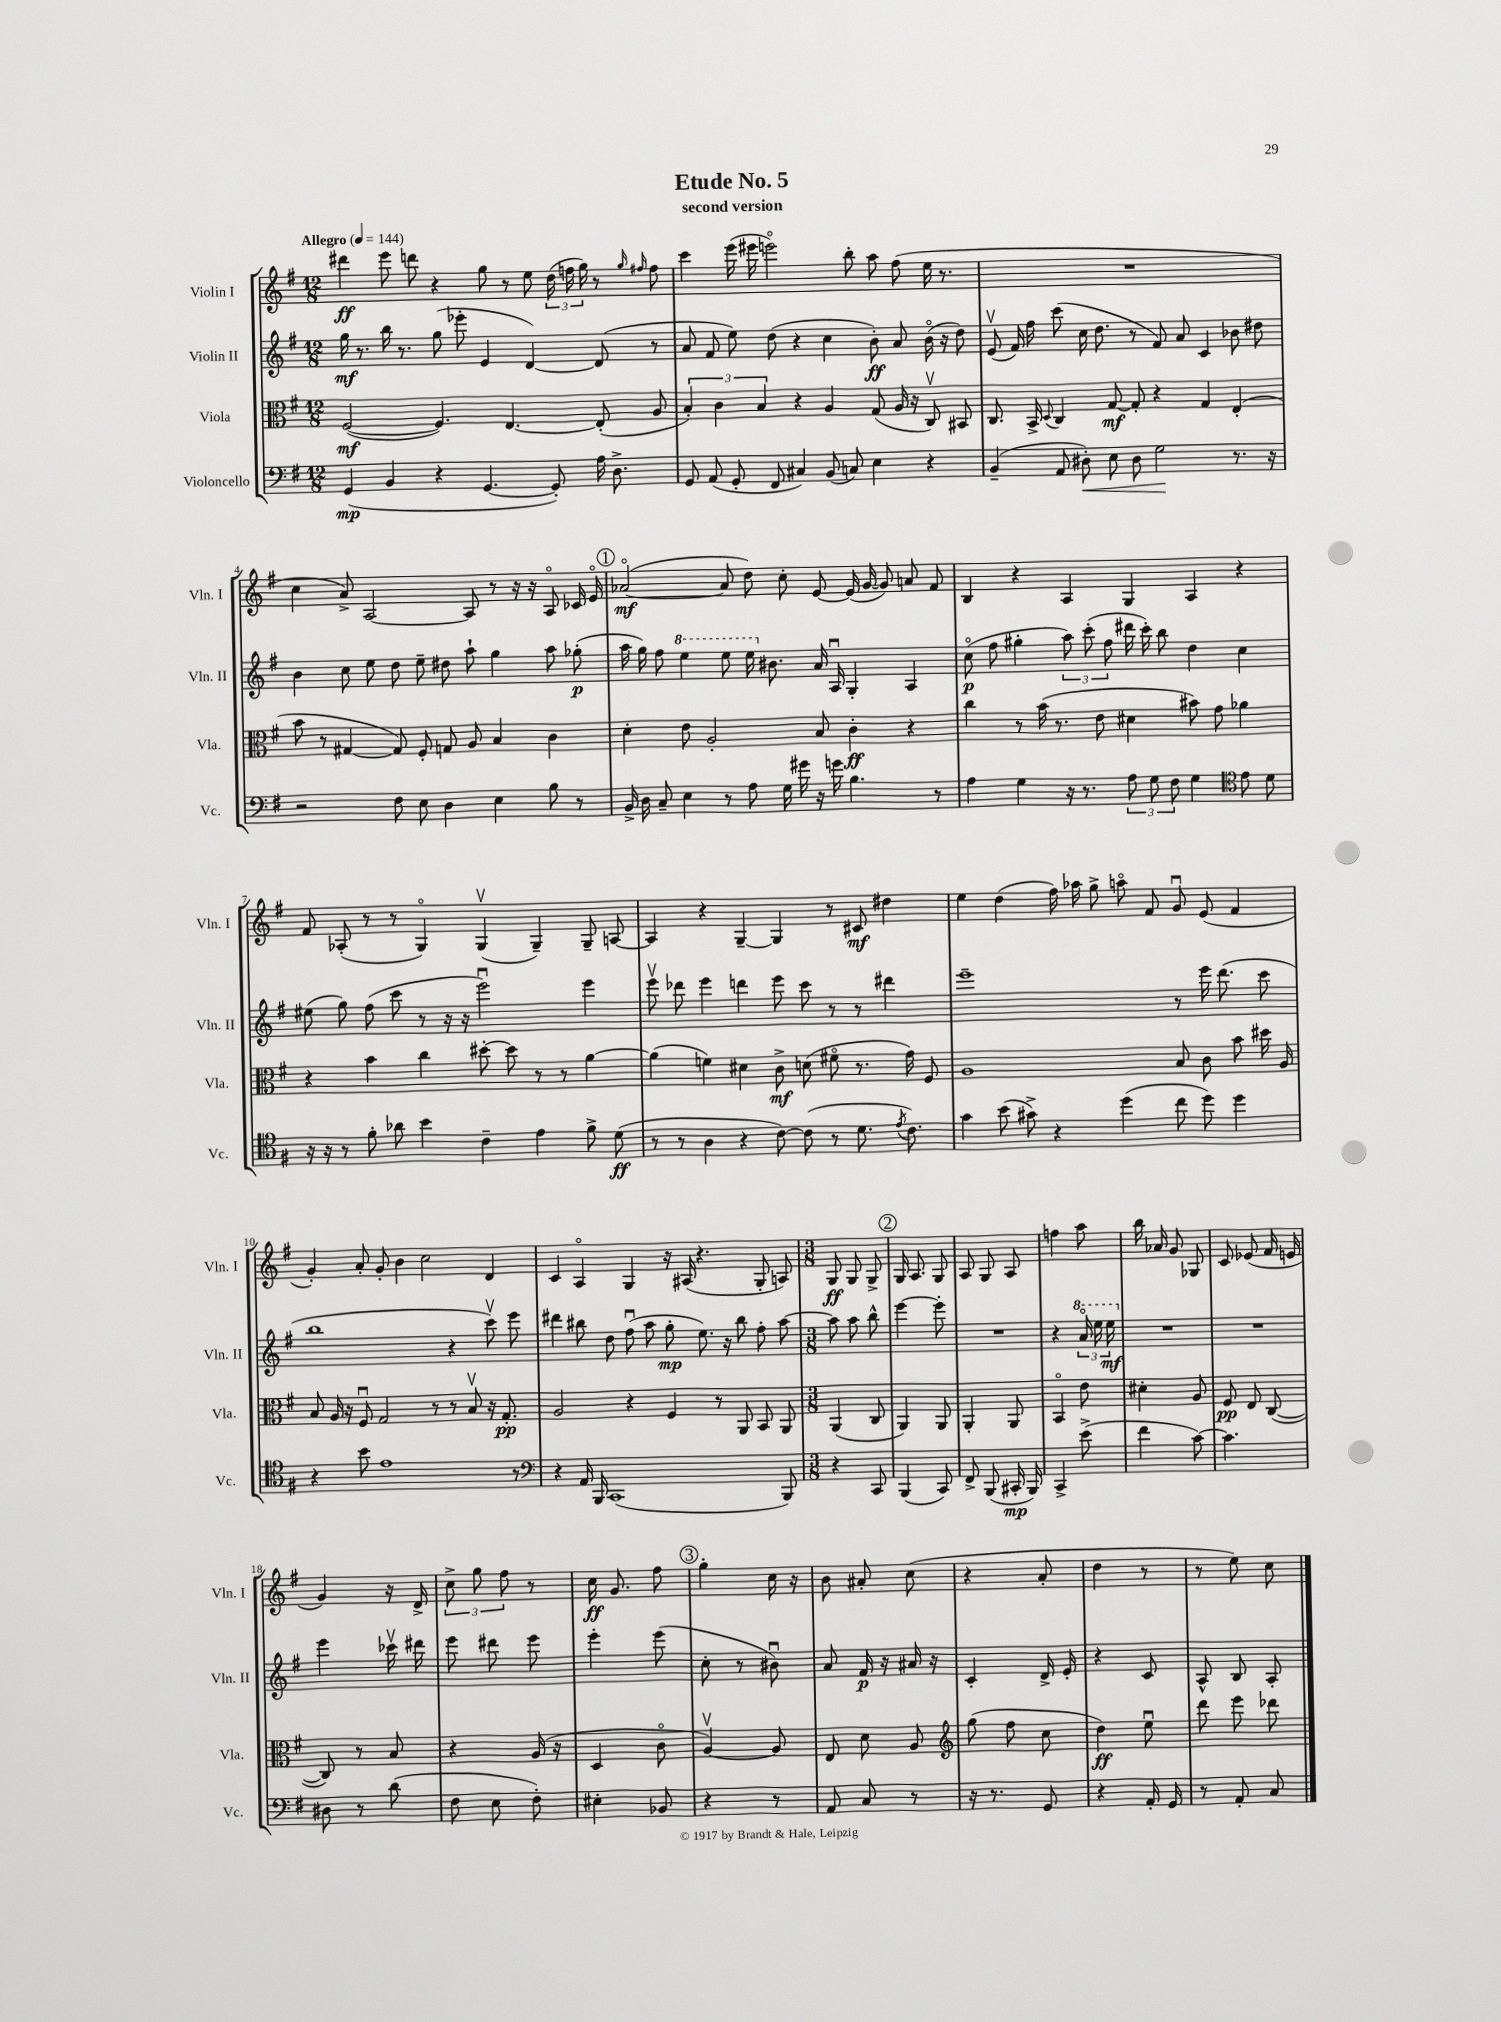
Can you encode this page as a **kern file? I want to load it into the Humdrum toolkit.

**kern	**kern	**kern	**kern
*staff4	*staff3	*staff2	*staff1
*clefF4	*clefC3	*clefG2	*clefG2
*k[f#]	*k[f#]	*k[f#]	*k[f#]
*M12/8	*M12/8	*M12/8	*M12/8
*MM144	*MM144	*MM144	*MM144
(4GG	([2F#	16gg	4ddd#
.	.	8.r	.
4BB	.	16bb	8eee
.	.	8.r	.
.	.	.	8ddd
4r	4.F#])	(8gg	4r
.	.	8eee-'	.
[4.GG	.	4e	8gg
.	[4.E	.	8r
.	.	[4d)	8ee
8GG'])	.	.	(24dd
.	.	.	24ff
.	.	.	24gg)
16A	(8E']	(8d]	8r
8.D^	.	.	.
.	.	.	16qqgg
.	.	.	16qqff#
.	8A	8r	8ff#
=	=	=	=
8GG	6B')	8a	4ccc
(8AA	.	8f#	.
.	6c	.	.
8GG'	.	8ee)	(16eee
.	.	.	16eee#
.	6B	.	.
8FF#	.	(8dd	2eeeo)
4C#)	4r	4r	.
(8BB	4A	4cc	.
8C)	.	.	8bb'
4E	(8G	8b')	8aa
.	16A	8a	(8ff#
.	16r	.	.
4r	8Cv)	(16bo	16ee
.	.	16r	8.r
.	8BB#	8dd)	.
=	=	=	=
(4BB~	8.C	(8ev	1.r
.	.	16f#)	.
.	16BB^	16ff#	.
.	8qqD	.	.
8AA	4C	(8ccc	.
8D#')	.	16cc	.
.	.	8.dd	.
8E	[8G	.	.
8D#	8G']	8r	.
2G	4r	8f#)	.
.	.	8a	.
.	4G	4c	.
8.r	(4E'	8b-	.
.	.	8dd#	.
16r	.	.	.
=	=	=	=
2r	8b	4b	4cc
.	8r	.	.
.	[4G#	8cc	8a^)
.	.	8ee	[2A
8F#	8G#])	8dd	.
8E	8F#'	8ee~	.
4D	8G	8dd#	.
.	8A	8aa`	8A]
4E	4B	4gg	8r
.	.	.	16r
.	.	.	16r
8B	4c	8aa	8Ao
8r	.	(8gg-'	16c-
.	.	.	16eo
=	=	=	=
16BB^	4d'	16aa	([2a-o
16D	.	16gg)	.
8C~	.	8ff#	.
4E	8e	4eee	.
.	2A'	.	.
8r	.	8eee	8a-]
8A	.	16eee	8dd)
.	.	8.b#	.
16G	.	.	8cc'
16g#	.	.	.
16r	8B	16a	[8e
16g	.	16Au	.
4.B	4c'	4G'	(16e]
.	.	.	[16g
.	.	.	8g])
.	4r	4A	8a
8r	.	.	8f#
=	=	=	=
4A	4cc	(8cco	4B
.	.	8ff#	.
4G	8r	4gg#'	4r
.	(16b	.	.
.	8.r	.	.
16r	.	12aa)	4A
8.r	.	.	.
.	.	(12ccc'	.
.	8e	.	.
.	.	12ff#	.
12A	4d#	16ddd#	4G
.	.	16ccc')	.
12G	.	.	.
.	.	8bb	.
12F#	.	.	.
4G	8b#)	4dd	4A
.	8g	.	.
*clefC4	*	*	*
8e	4a-	4cc	4r
8d	.	.	.
=	=	=	=
16r	4r	(8ee#	8f#
16r	.	.	.
8r	.	8gg)	(8A-'
8f#'	4b	(8ff#	8r
8a-	.	8ccc	8r
4b	4cc	8r	4Go)
.	.	16r	.
.	.	16r	.
4c~	[8dd#'	2eeeu)	(4Gv
.	8dd#]	.	.
4e	8r	.	4G~)
.	8r	.	.
8f#^	[4a	4eee	8G~
(8d	.	.	[8A
=	=	=	=
8r	(4a]	8eeev	4A]
8r	.	8ddd-	.
4A	4f)	4eee	4r
4r	4d#	4ddd	[4G~
[8c)	8c^	8eee	4G]
(8c]	(8d	8ccc	.
8r	8f#o	8r	8r
8.d	8.r	8r	8c#
.	.	4ddd#	4dd#
8qe	.	.	.
8.c)	16g)	.	.
.	8F#	.	.
=	=	=	=
4g	1A	1eee~	4ee
(8b	.	.	(4dd
8g#^)	.	.	.
4r	.	.	16ff#)
.	.	.	16aa-
.	.	.	8gg^
(4dd	.	.	8aao
.	.	.	8f#
8cc	8B	8r	8gu
8dd)	8c	16eee	(8e
.	.	(8.ddd	.
4dd	8b	.	4f#
.	16dd#	8ccc	.
.	16A	.	.
=	=	=	=
4r	8B	1bb	4g')
.	16A	.	.
.	16r	.	.
8b	8F#u	.	8a'
1e	2G	.	8g'
.	.	.	4b
.	.	.	2cc
.	8r	.	.
.	8r	4r	.
.	8Bv	.	.
.	16r	8cccv)	4d
.	8.G'	.	.
8r	.	8eee	.
=	=	=	=
*clefF4	*	*	*
4r	2A	4ddd#	4c
16AA	.	8bb#	4Ao
16BBB	.	.	.
(1CC	.	8dd	.
.	4r	(8ff#u	4G
.	.	8aa	.
.	4F#	8gg'	16r
.	.	.	(16A#
.	.	8.ee)	4.r
.	8r	.	.
.	.	16r	.
.	8AA	8bb#	.
.	8BB	8ff#'	8G'
8BBB)	8AA	[8aa	8A)
=	=	=	=
*M3/8	*M3/8	*M3/8	*M3/8
4r	(4AA	8aa]	8G
.	.	8aa	8G
8CC	8C	8bb^^	8G^
=	=	=	=
(4BBB	4AA)	[4eee	16G
.	.	.	8.A
8CC)	8AA	8eee']	8G
=	=	=	=
8FF#^	4AA'	4.r	8A
(8BBB	.	.	8G
16CC#'	8AA	.	8A
16BBB)	.	.	.
=	=	=	=
4CC^	4BBo	4r	4ff
(8e^	8e	24aao	8aa
.	.	24eee	.
.	.	24eee	.
=	=	=	=
4f#	4d#'	4.r	16bb
.	.	.	16a-
.	.	.	8g
[8c)	8A	.	8G-
=	=	=	=
4.c]	8F#	4.r	8c
.	8E	.	(8e-
.	([8C	.	16f#
.	.	.	16e
=	=	=	=
8D#	8C])	4eee	4g)
8r	8r	.	.
(8d	8B	16ccc-v	16r
.	.	16ddd#	16d^
=	=	=	=
8F#	4r	8eee	12cc^
.	.	.	12gg
8E	.	8ddd#	.
.	.	.	12ff#
8F#')	(16A	8eee	8r
.	16r	.	.
=	=	=	=
4E#'	4D	4eee'	16cc
.	.	.	8.g
8BB-	8co	(8eee	8ff#
=	=	=	=
4r	[4Av)	8cc'	4gg'
.	.	8r	.
8r	8A]	8b#u)	16cc
.	.	.	16r
=	=	=	=
8AA	8E	8a	8b
8C	8d	16f#	8a#'
.	.	16r	.
8r	8A	16a#	(8cc
.	.	16r	.
=	=	=	=
*	*clefG2	*	*
16r	(8gg	4c'	4r
8.r	.	.	.
.	8ff#	.	.
8GG	8cc	16d^	8a'
.	.	16e'	.
=	=	=	=
4r	4dd)	4r	4dd
16AA'	8eeu	8c	8r
16GG	.	.	.
=	=	=	=
8r	8ddd	8A^^	8r
8AA'	8eee	8B	8ee)
8C	8ddd-	8A'	8cc
==	==	==	==
*-	*-	*-	*-
